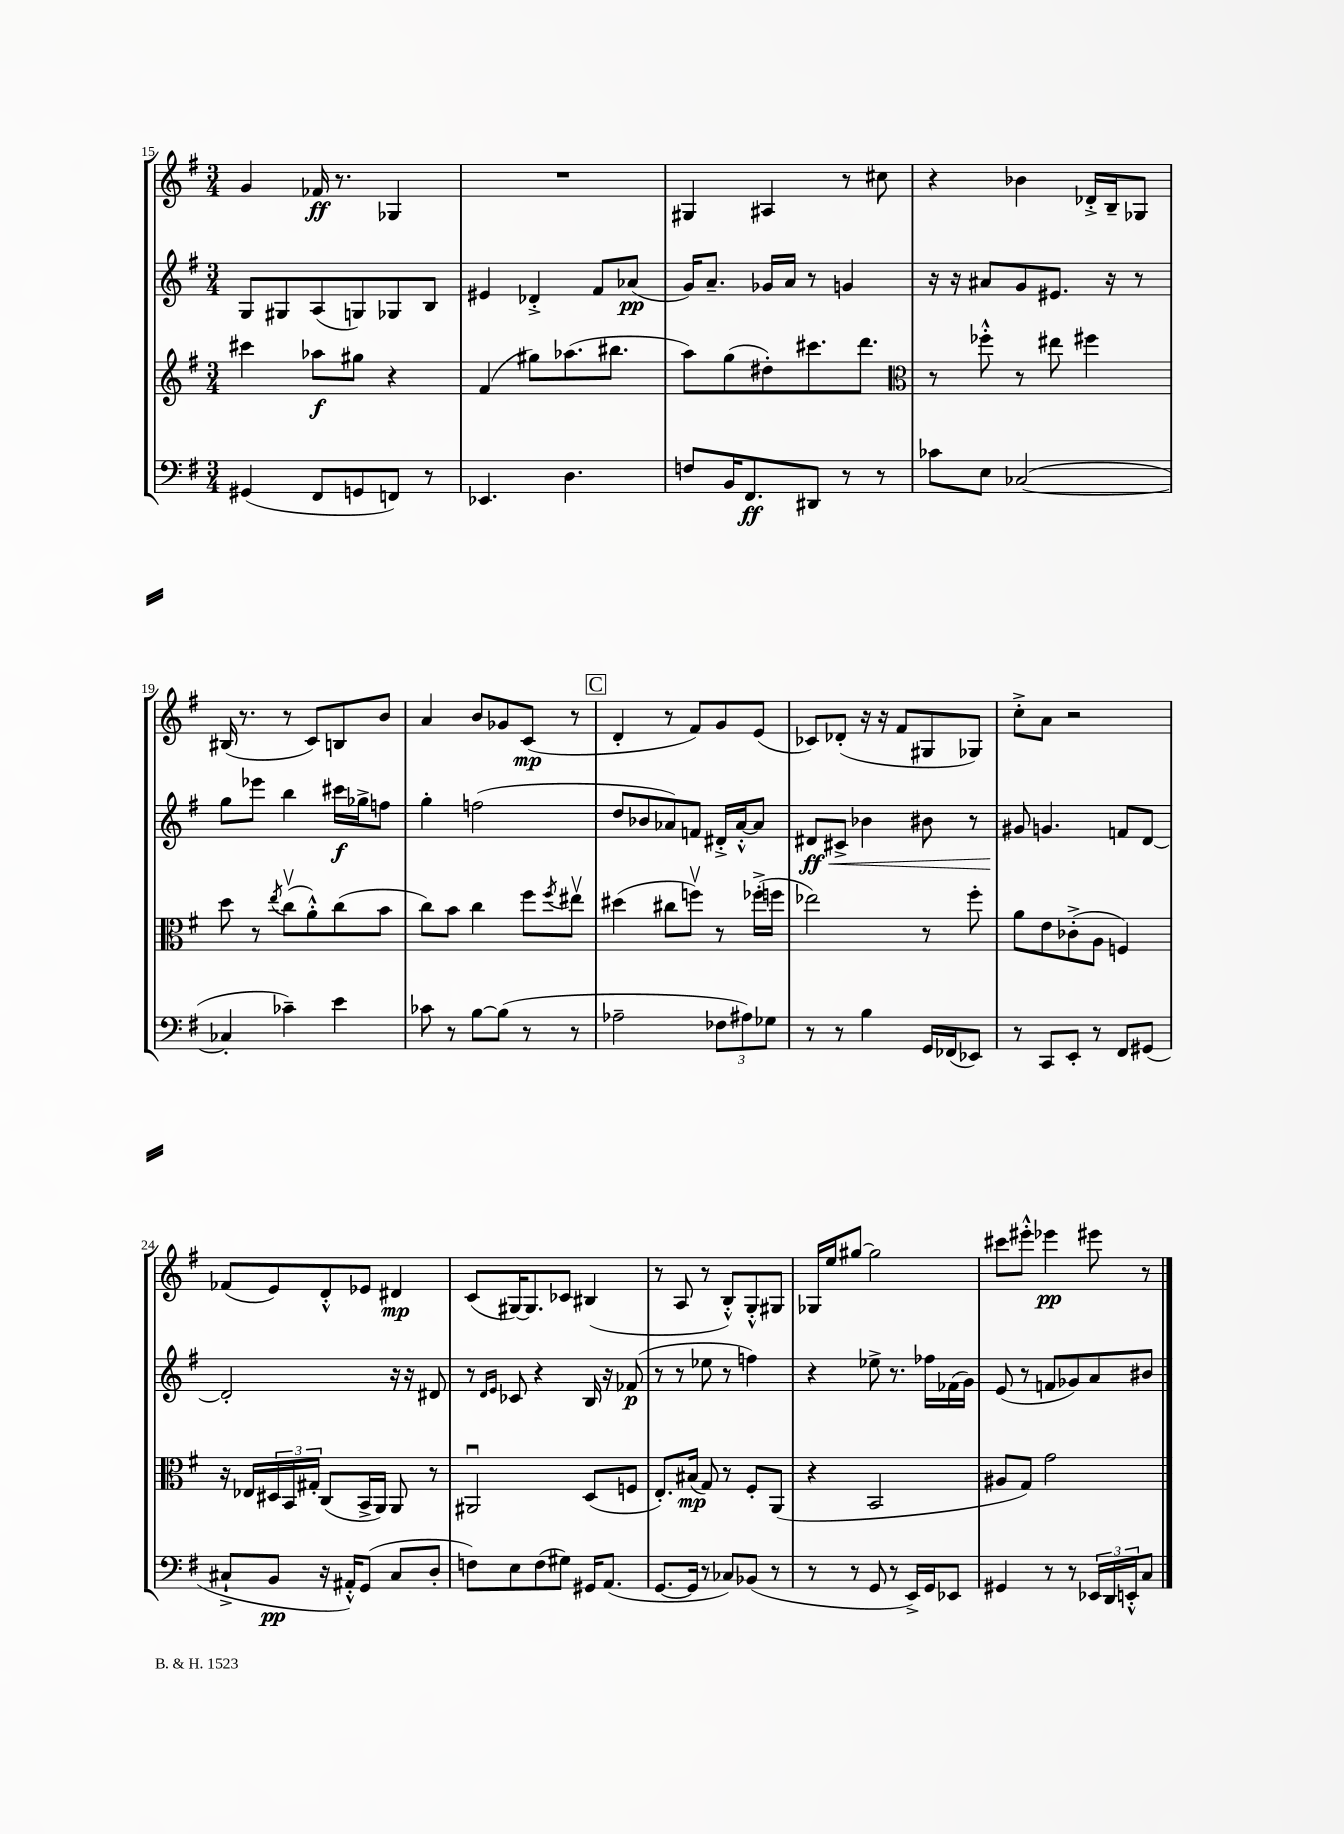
<<
\new StaffGroup <<
\new Staff = "s0" {
    \clef treble \key g \major \numericTimeSignature \time 3/4
    g'4 fes'16\ff r8. ges4 |
    R2. |
    gis4 ais4 r8 cis''8 |
    r4 bes'4 des'16-.-> b16-- ges8 |
    bis16( r8. r8 c'8) b8 b'8 |
    a'4 b'8 ges'8 c'8\mp( r8 |
    \mark \markup { \box "C" } d'4-. r8 fis'8) g'8 e'8( |
    ces'8) des'8-.( r16 r16 fis'8 gis8 ges8) |
    c''8-.-> a'8 r2 |
    fes'8( e'8) d'8-.-^ ees'8 dis'4\mp |
    c'8( gis16~) gis8. ces'8 bis4( |
    r8 a8 r8 b8-.-^) g8-.-^ gis8 |
    ges16 e''16 gis''8~ gis''2 |
    cis'''8 eis'''8-.-^ ees'''4\pp eis'''8 r8 \bar "|." |
}
\new Staff = "s1" {
    \clef treble \key g \major \numericTimeSignature \time 3/4
    g8 gis8 a8( g8) ges8 b8 |
    eis'4 des'4-.-> fis'8 aes'8\pp( |
    g'16) a'8.-- ges'16 a'16 r8 g'4 |
    r16 r16 ais'8 g'8 eis'8. r16 r8 |
    g''8 ees'''8 b''4 cis'''16\f ges''16-> f''8 |
    g''4-. f''2( |
    \mark \markup { \box "C" } d''8 bes'8 aes'8) f'8 dis'16-.-> aes'16~-.-^ aes'8 |
    dis'8\ff\< cis'8-> bes'4 bis'8 r8 |
    gis'8\! g'4. f'8 d'8~ |
    d'2-. r16 r16 dis'8 |
    r8 \grace { d'16 e'16 } ces'8 r4 b16 r16 fes'8\p( |
    r8 r8 ees''8 r8 f''4) |
    r4 ees''8-> r8. fes''16 fes'16( g'16) |
    e'8( r8 f'8 ges'8) a'8 bis'8 \bar "|." |
}
\new Staff = "s2" {
    \clef treble \key g \major \numericTimeSignature \time 3/4
    cis'''4 aes''8\f gis''8 r4 |
    fis'4( gis''8) aes''8.( bis''8. |
    a''8) g''8( dis''8-.) cis'''8. d'''8. |
    \clef alto r8 fes''8-.-^ r8 eis''8 fis''4 |
    d''8 r8 \acciaccatura { e''8 } c''8\upbow( a'8-.-^) c''8( b'8 |
    c''8) b'8 c''4 fis''8 \acciaccatura { fis''8 } eis''8\upbow |
    \mark \markup { \box "C" } dis''4( cis''8 f''8\upbow) r8 fes''16-.->( f''16 |
    ees''2) r8 fis''8-. |
    a'8 e'8 ces'8-.->( a8 f4) |
    r16 ees16 \tuplet 3/2 { dis16 b,16 gis16-. } c8( b,16-> a,16) a,8 r8 |
    ais,2\downbow d8( f8 |
    e8.-.) bis16\mp( g8) r8 fis8-. a,8( |
    r4 b,2 |
    ais8 g8) g'2 \bar "|." |
}
\new Staff = "s3" {
    \clef bass \key g \major \numericTimeSignature \time 3/4
    gis,4( fis,8 g,8 f,8) r8 |
    ees,4. d4. |
    f8 b,16 fis,8.\ff dis,8 r8 r8 |
    ces'8 e8 ces2~( |
    ces4-. ces'4--) e'4 |
    ces'8 r8 b8~ b8( r8 r8 |
    \mark \markup { \box "C" } aes2-- \tuplet 3/2 { fes8 ais8) ges8 } |
    r8 r8 b4 g,16 fes,16( ees,8) |
    r8 c,8 e,8-. r8 fis,8 gis,8( |
    cis8-!-> b,8\pp r16 ais,16-.-^) g,8( cis8 d8-. |
    f8) e8 f8( gis8) gis,16 a,8.( |
    g,8.~ g,16 r8 ces8) bes,8( r8 |
    r8 r8 g,8 r8 e,16->) g,16 ees,8 |
    gis,4 r8 r8 \tuplet 3/2 { ees,16 d,16 e,16-.-^ } c8 \bar "|." |
}
>>
>>
\layout { \context { \Score currentBarNumber = #15 } }
